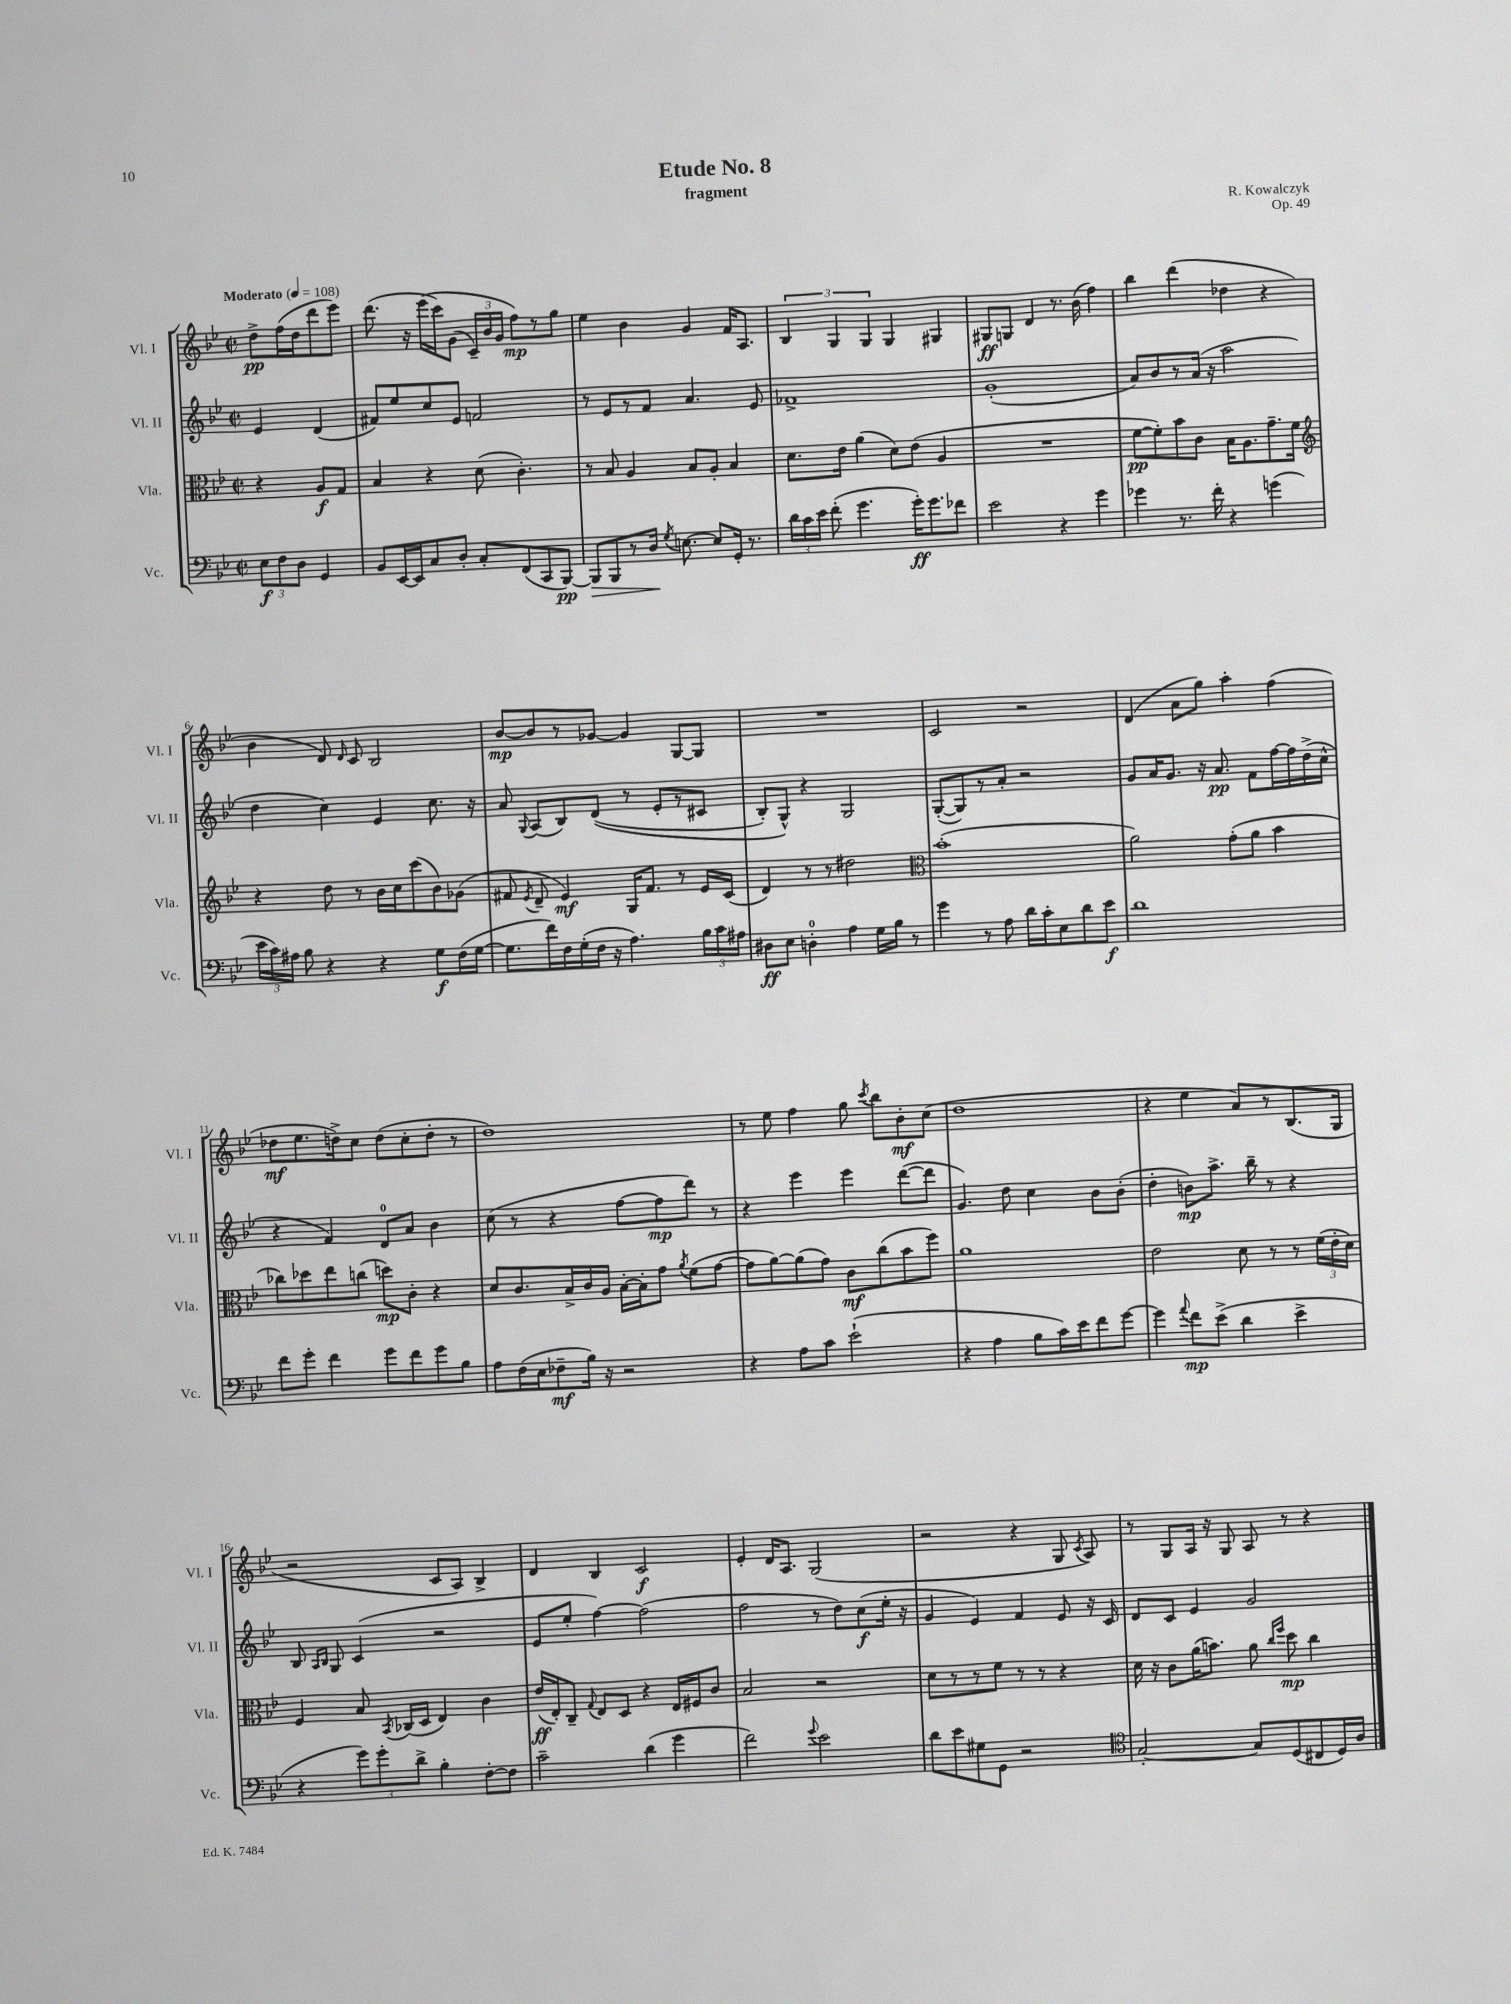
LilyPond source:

\header { title = "Etude No. 8" composer = "R. Kowalczyk" subtitle = "fragment" opus = "Op. 49" }
<<
\new StaffGroup <<
\new Staff = "s0" \with { instrumentName = "Vl. I" shortInstrumentName = "Vl. I" } {
    \clef treble \key bes \major \defaultTimeSignature \time 2/2 \partial 2 \tempo "Moderato" 4 = 108
    \autoBeamOff d''8[->\pp f''16( d''16 d'''8 ees'''8]) |
    d'''8.( r16 ees'''16[\( c'''16) g'8]( \tuplet 3/2 { c'16[--) bes'16 g'16] } f''8[\mp\) r8 g''8] |
    ees''4 bes'4 g'4 f'16[ a8.] |
    \tuplet 3/2 { bes4 g4 g4 } g4 gis4 |
    gis8[\ff g8] d'4 r8. bes'16( f''4) |
    bes''4 d'''4( des''4 r4 |
    bes'4 d'8) \grace { d'16 } c'8 bes2 |
    bes'8[~\mp bes'8 r8 ges'8]~ ges'4 g8[~ g8] |
    R1 |
    c'2 r2 |
    d'4( a'8[ g''8]) a''4-. f''4( |
    des''8[\mf ees''8. d''16->) c''8] d''8[( c''8-. d''8]-. r8 |
    d''1) |
    r8 ees''8 f''4 g''8 \acciaccatura { c'''8 } bes''8[ bes'8-.\mf c''8]( |
    d''1 |
    r4 ees''4 a'8[) r8 bes8.( g16] |
    r2 c'8[ a8]) bes4-> |
    d'4 bes4 c'2\f |
    ees'4-. d'16[ a8.] g2( |
    r2 r4 g8 \acciaccatura { c'8 } a8) |
    r8 g8[ a16] r16 g8 a8 r8 r4 \bar "|." |
}
\new Staff = "s1" \with { instrumentName = "Vl. II" shortInstrumentName = "Vl. II" } {
    \clef treble \key bes \major \defaultTimeSignature \time 2/2 \partial 2
    \autoBeamOff ees'4 d'4( |
    fis'8[) ees''8 c''8 ees'8] f'2 |
    r8 ees'8[ r8 f'8] a'4. ees'8 |
    fes'1-> |
    g'1-.( |
    a'8[) bes'8 r8 a'16]( r16 a''2 |
    d''4 c''4) ees'4 c''8. r16 |
    a'8 \appoggiatura { g8 } a8[( bes8) d'8](\( r8 ees'8[-. r8 cis'8] |
    bes8[-.) g8]-^\) r4 g2 |
    g8[~-.( g8) r8 a'8]-. r2 |
    g'8[ a'16 g'8.] r16 a'8.\pp f'8[ f''16~ f''16 d''16->( c''16]-^ |
    r4 f'4) d'8[-0 a'8] bes'4 |
    c''8( r8 r4 f''8[~ f''8\mp d'''8]) r8 |
    r4 ees'''4 ees'''4 d'''8[~( d'''8] |
    g'4.) d''8 c''4 bes'8[ bes'8]-.( |
    d''4-. b'8[\mp) a''8.]-> bes''16-- r8 r4 |
    bes8 \grace { a16[ bes16] } g8 c'4( r2 |
    ees'8[ ees''8]-. f''4~) f''2( |
    f''2 r8 d''8[) c''8\f( ees''16]-. r16 |
    g'4 ees'4) f'4 ees'8 r16 c'16 |
    d'8[ c'8] ees'4 g'2 \bar "|." |
}
\new Staff = "s2" \with { instrumentName = "Vla." shortInstrumentName = "Vla." } {
    \clef alto \key bes \major \defaultTimeSignature \time 2/2 \partial 2
    \autoBeamOff r4 a8[\f g8] |
    bes4 r4 d'8( c'4.-.) |
    r8 bes8 a4 bes8[ a8]-. bes4 |
    d'8.[ ees'16] a'4( d'8[) ees'8]( a4 |
    R1 |
    f'8[~\pp f'8-.) bes'8 c'8] bes16[ a8. g'8.-- f'16] |
    \clef treble r4 d''8 r8 bes'16[ c''16 c'''8( bes'8) ges'8]( |
    fis'8 \acciaccatura { ees'8 } d'8-- ees'4\mf) g16[ fis'8.] r8 ees'16[ c'16]( |
    d'4) r8 r8 dis''2 |
    \clef alto bes'1-.( |
    a'2) g'8[-.( a'8] bes'4 |
    ces''8[) des''8 ees''8 c''8]( d''8[\mp) c'8]-. r4 |
    d'8[ c'8. bes16-> c'16 a16] bes16[~-. bes16-. g'8] \acciaccatura { a'8 } f'8[( g'8]~ |
    g'8[ a'8~) a'8( g'8]) c'8[\mf c''8( bes'8 f''8]) |
    a'1 |
    ees'2 d'8 r8 r8 \tuplet 3/2 { f'16[( ees'16-. d'16]) } |
    f4 bes8 \acciaccatura { bes,8 } ces16[( d16] ees4) c'4 |
    ees'16[\ff( ees16-.) c8]-- \appoggiatura { g8 } ees8[ d8] r4 ees16[ fis16 c'8] |
    bes2 r2 |
    d'8[ r8 r8 f'8] r8 r8 r4 |
    d'16 r16 c'8[ a'16( b'8.]) a'8 \grace { c''16[ f''16] } d''8\mp c''4 \bar "|." |
}
\new Staff = "s3" \with { instrumentName = "Vc." shortInstrumentName = "Vc." } {
    \clef bass \key bes \major \defaultTimeSignature \time 2/2 \partial 2
    \autoBeamOff \tuplet 3/2 { ees8[\f f8 d8] } g,4 |
    bes,8[ ees,16~ ees,16 c8 d8]-. c8[-. f,8( c,8 bes,,8]~\pp) |
    bes,,8[\> bes,,8 r8 d16]\! \acciaccatura { g8 } e8.~ e8[ g,16]-. r8. |
    \tuplet 3/2 { d'16[ c'16 ees'16] } f'8-.( g'4. g'16[-.\ff) g'8. fes'8] |
    ees'2 r4 g'4 |
    ges'4 r8. f'16-. r4 g'4( |
    \tuplet 3/2 { ees'16[ c'16) ais16] } bes8 r4 r4 g8[\f f16( g16]~ |
    g8.[ f'16) f16 g16-.( f16] r16 a4.) \tuplet 3/2 { bes16[ c'16 ais16] } |
    dis8[\ff ees8] d4-0-. a4 g16[ bes16] r8 |
    g'4 r8 a8 d'16[ c'16-. ees8 d'8 ees'8]\f |
    d'1 |
    f'8[ g'8]-. f'4 g'8[ f'8 g'8 bes8] |
    a8[ f16( ees16 fes8--\mf bes16]) r16 r2 |
    r4 a8[ c'8] ees'2-!( |
    r4 a4 bes8[ c'16) ees'16 f'8 g'8]~ |
    g'4 \appoggiatura { a'8 } f'8[\mp ees'8]->( d'4 ees'4-> |
    r4 \tuplet 3/2 { g'8[) g'8-. d'8]-> } bes4-. f8[~-. f8] |
    c'2-- d'4( g'4 |
    f'2) \appoggiatura { g'8 } ees'2 |
    d'8[ ees'8 gis8 g,8] r2 |
    \clef tenor g2~-. g8[ d8( cis8 d16) a16] \bar "|." |
}
>>
>>
